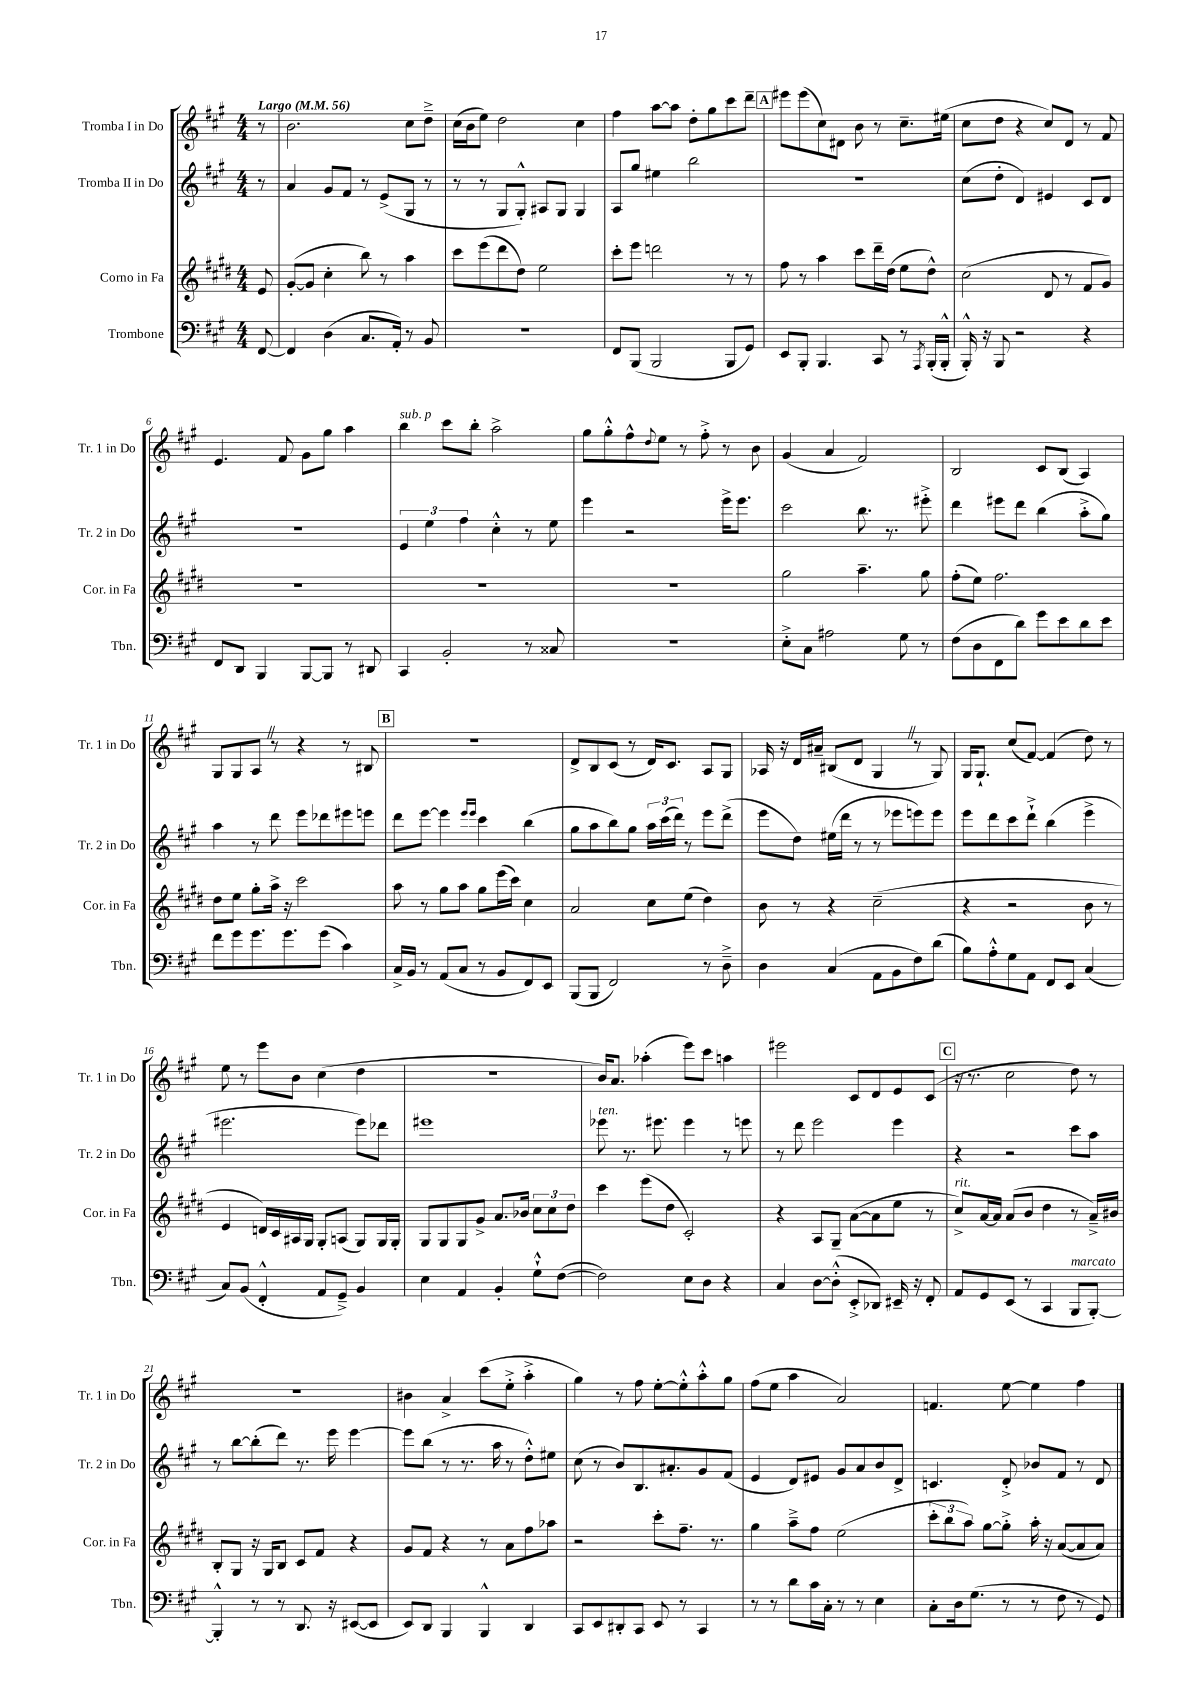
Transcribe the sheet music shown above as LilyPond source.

<<
\new StaffGroup <<
\new Staff = "s0" \with { instrumentName = "Tromba I in Do" shortInstrumentName = "Tr. 1 in Do" } {
    \clef treble \key a \major \numericTimeSignature \time 4/4 \partial 8 \tempo "Largo" 4 = 56
    r8 |
    b'2. cis''8 d''8---> |
    cis''16( b'16 e''8) d''2 cis''4 |
    fis''4 a''8~ a''8 d''8-. gis''8 cis'''8 d'''8-- |
    \mark \markup { \box "A" } eis'''8 eis'''8( cis''8) dis'8 b'8 r8 cis''8.-- eis''16( |
    cis''8 d''8 r4 cis''8) d'8 r8 fis'8 |
    e'4. fis'8 gis'8 gis''8 a''4 |
    b''4^\markup { \italic "sub. p" } cis'''8 b''8-. a''2-> |
    gis''8 gis''8-.-^ fis''8-^ \appoggiatura { d''8 } e''8 r8 fis''8-.-> r8 b'8 |
    gis'4( a'4 fis'2) |
    b2 cis'8 b8( a4) |
    gis8 gis8 a8 \once \override BreathingSign.text = \markup { \musicglyph "scripts.caesura.straight" } \breathe r8 r4 r8 bis8 |
    \mark \markup { \box "B" } R1 |
    d'8-> b8 cis'8( r8 d'16) cis'8. a8 gis8 |
    aes16 r16 d'16 ais'16-- bis8( d'8 gis4 \once \override BreathingSign.text = \markup { \musicglyph "scripts.caesura.straight" } \breathe r8 gis8) |
    gis16 gis8.-! cis''8( fis'8~) fis'4( d''8) r8 |
    e''8 r8 e'''8 b'8 cis''4( d''4 |
    R1 |
    b'16) a'8. aes''4-.( e'''8) cis'''8 a''4 |
    eis'''2 cis'8 d'8 e'8 cis'8( |
    \mark \markup { \box "C" } r16 r8. cis''2 d''8) r8 |
    r1 |
    bis'4 a'4-> cis'''8( e''8-.-> a''4-.-> |
    gis''4) r8 fis''8 e''8~-. e''8-.-^ a''8-.-^ gis''8 |
    fis''8( e''8 a''4 a'2) |
    f'4. e''8~ e''4 fis''4 \bar "|." |
}
\new Staff = "s1" \with { instrumentName = "Tromba II in Do" shortInstrumentName = "Tr. 2 in Do" } {
    \clef treble \key a \major \numericTimeSignature \time 4/4 \partial 8
    r8 |
    a'4 gis'8 fis'8 r8 e'8->( gis8 r8 |
    r8 r8 gis8 gis8-.-^) ais8 gis8 gis4 |
    a8 gis''8 eis''4 b''2 |
    \mark \markup { \box "A" } R1 |
    cis''8( d''8-. d'4) eis'4 cis'8 d'8 |
    R1 |
    \tuplet 3/2 { e'4 e''4 fis''4 } cis''4-.-^ r8 e''8 |
    e'''4 r2 e'''16-> e'''8. |
    cis'''2 b''8. r8. eis'''8-.-> |
    d'''4 eis'''8 d'''8 b''4( a''8-.-> gis''8) |
    a''4 r8 d'''8 e'''8 des'''8 eis'''8 e'''8 |
    \mark \markup { \box "B" } d'''8 e'''8~ e'''4 \grace { e'''16 e'''16 } cis'''4 b''4( |
    gis''8 a''8 b''8) gis''8 \tuplet 3/2 { a''16 cis'''16( d'''16) } r8 e'''8 d'''8->( |
    e'''8 d''8) eis''16( d'''16 r8 r8 ees'''8 e'''8) e'''8 |
    e'''8 d'''8 cis'''8 d'''8-!-> b''4( e'''4-> |
    eis'''2. eis'''8) des'''8 |
    eis'''1 |
    ees'''8^\markup { \italic "ten." } r8. eis'''8. eis'''4 r8 e'''8 |
    r8 d'''8 e'''2 e'''4 |
    \mark \markup { \box "C" } r4 r2 cis'''8 a''8 |
    r8 b''8~ b''8-.( d'''8) r8. e'''16 e'''4~ |
    e'''8 b''8( r8 r8. a''16 r8 d''8-.-^) eis''8 |
    cis''8( r8 b'8) b8. ais'8.-. gis'8 fis'8( |
    e'4 d'8) eis'8 gis'8 a'8 b'8 d'8-> |
    c'4. d'8-.-> bes'8 fis'8 r8 d'8 \bar "|." |
}
\new Staff = "s2" \with { instrumentName = "Corno in Fa" shortInstrumentName = "Cor. in Fa" } {
    \clef treble \key e \major \numericTimeSignature \time 4/4 \partial 8
    e'8 |
    gis'8~-.( gis'8 cis''4-. b''8) r8 a''4 |
    cis'''8 e'''8( dis'''8 dis''8) e''2 |
    cis'''8-. e'''8 d'''2 r8 r8 |
    \mark \markup { \box "A" } fis''8 r8 a''4 cis'''8 dis'''16-- dis''16( e''8 dis''8-^) |
    cis''2( dis'8 r8 fis'8 gis'8) |
    R1 |
    R1 |
    R1 |
    gis''2 a''4.-- gis''8 |
    fis''8-.( e''8) fis''2. |
    dis''8 e''8 gis''8-. a''16-> r16 cis'''2 |
    \mark \markup { \box "B" } a''8 r8 gis''8 a''8 gis''8 e'''16( cis'''16) cis''4 |
    a'2 cis''8 e''8( dis''4) |
    b'8 r8 r4 cis''2--( |
    r4 r2 b'8 r8 |
    e'4 d'16) cis'16 ais16 gis16 gis8-. a8( gis8) gis16 gis16-. |
    gis8 gis8 gis8 gis'8-> a'8. bes'16 \tuplet 3/2 { cis''8 cis''8 dis''8 } |
    cis'''4 e'''8( dis''8 cis'2-.) |
    r4 a8 gis8-- a'8~( a'8 e''8 r8 |
    \mark \markup { \box "C" } cis''8->^\markup { \italic "rit." }) a'16~ a'16 a'8( b'8 dis''4 r8 a'16--->) bis'16 |
    b8-. gis8 r16 gis16 b8 cis'8 fis'8 r4 |
    gis'8 fis'8 r4 r8 a'8 fis''8 aes''8 |
    r2 cis'''8-. fis''8.-- r8. |
    gis''4 a''8---> fis''8 e''2( |
    \tuplet 3/2 { cis'''8-. b''8 a''8) } gis''8~ gis''8-.-> a''16-. r16 a'8~( a'8 a'8) \bar "|." |
}
\new Staff = "s3" \with { instrumentName = "Trombone" shortInstrumentName = "Tbn." } {
    \clef bass \key a \major \numericTimeSignature \time 4/4 \partial 8
    fis,8~ |
    fis,4 d4( cis8. a,16-.) r8 b,8 |
    r1 |
    fis,8 b,,8( b,,2 b,,8 gis,8) |
    \mark \markup { \box "A" } e,8 b,,8-. b,,4. cis,8 r8 \acciaccatura { a,,8 } b,,16-.( b,,16-.-^ |
    b,,16-.-^) r16 b,,8 r2 r4 |
    fis,8 d,8 b,,4 b,,8~ b,,8 r8 dis,8 |
    cis,4 b,2-. r8 cisis8 |
    R1 |
    e8-.-> cis8 ais2 gis8 r8 |
    fis8( d8 fis,8 d'8) gis'8 e'8 d'8 e'8 |
    fis'8 gis'8 gis'8. gis'8. gis'8( cis'4) |
    \mark \markup { \box "B" } cis16-> b,16 r8 a,8( cis8 r8 b,8 fis,8) e,8 |
    b,,8( b,,8 fis,2) r8 d8---> |
    d4 cis4( a,8 b,8 fis8) d'8( |
    b8) a8-.-^ gis8 a,8 fis,8 e,8 cis4( |
    cis8) b,8( fis,4-.-^ a,8 gis,8--->) b,4 |
    e4 a,4 b,4-. gis8-!-^ fis8~( |
    fis2) e8 d8 r4 |
    cis4 d8~ d8-.-^( e,8-.-> des,8) eis,16-- r16 fis,8-. |
    \mark \markup { \box "C" } a,8 gis,8 e,8( r8 cis,4 b,,8^\markup { \italic "marcato" } b,,8~-.) |
    b,,4-.-^ r8 r8 d,8. r16 eis,8~( eis,8 |
    e,8) d,8 b,,4 b,,4-^ d,4 |
    cis,8 e,8 dis,8-. cis,8 e,8 r8 cis,4 |
    r8 r8 d'8 cis'16 cis16-. r8 r8 e4 |
    cis8-. d16 gis8.( r8 r8 fis8 r8 gis,8) \bar "|." |
}
>>
>>
